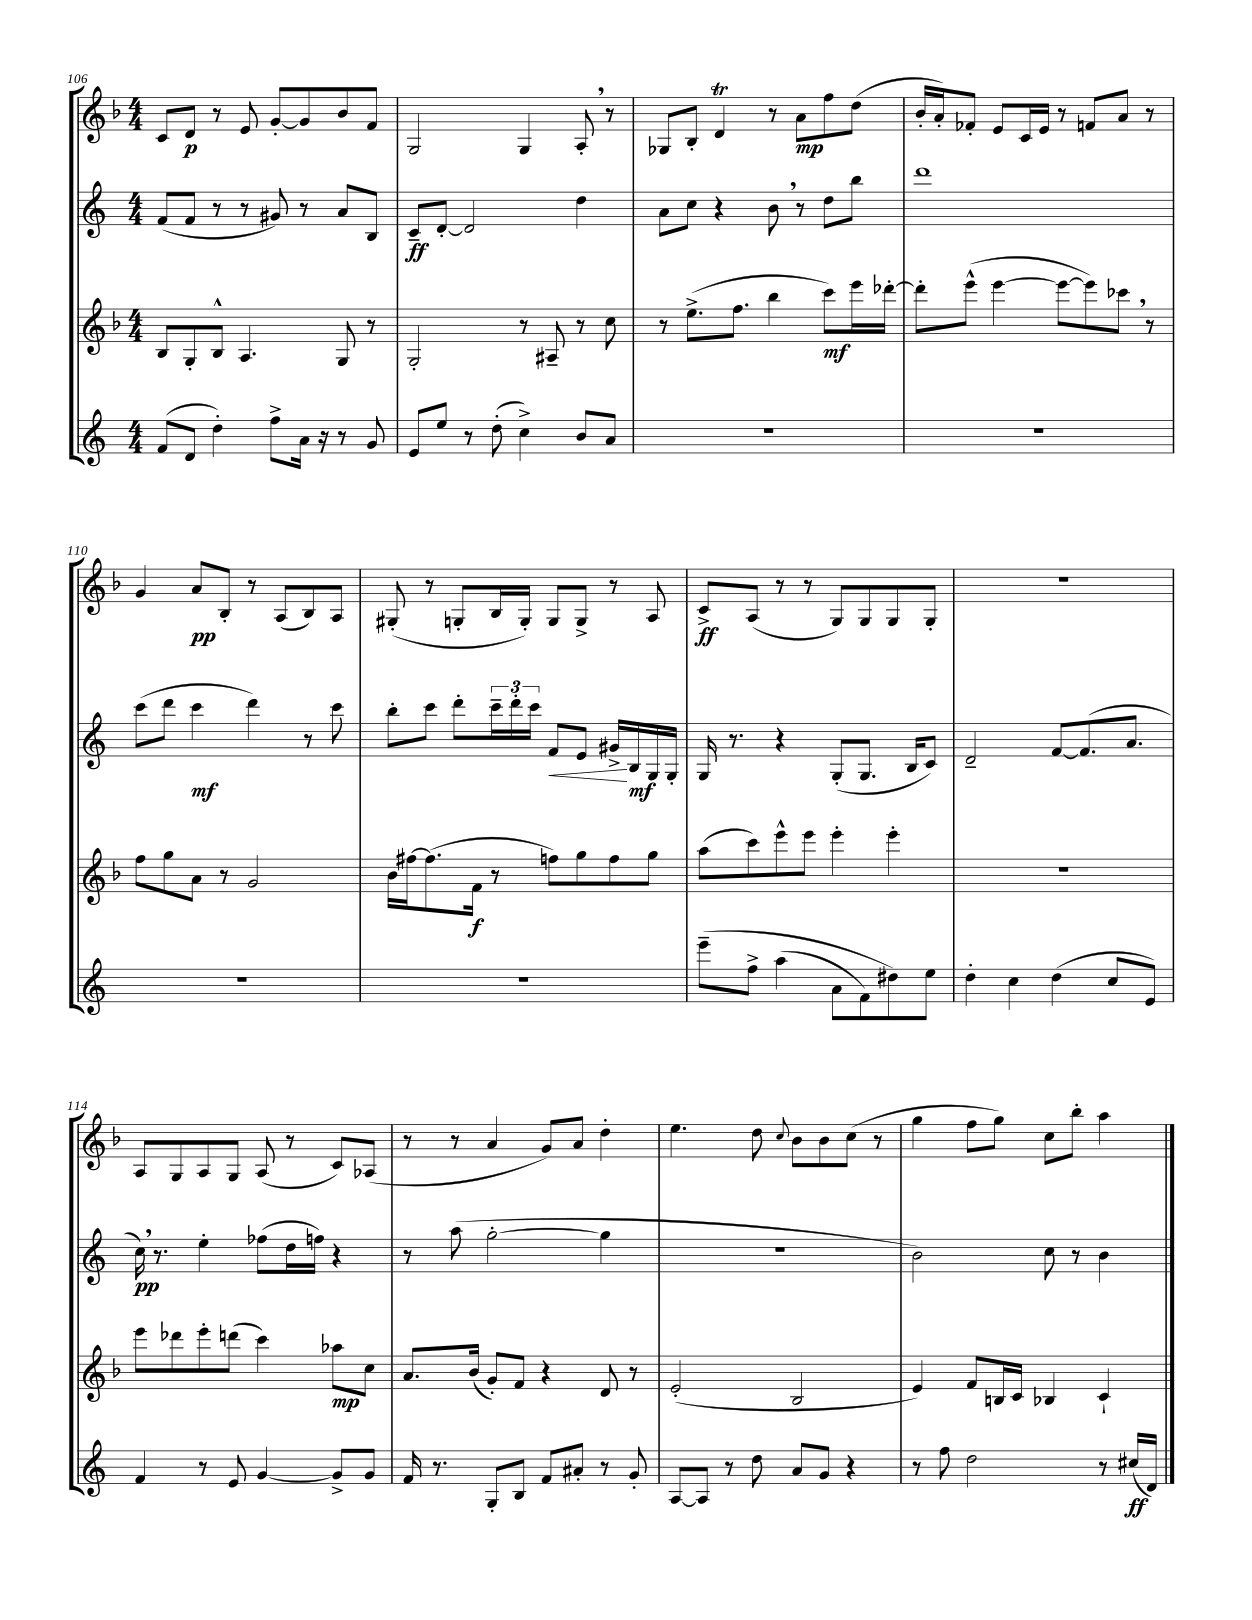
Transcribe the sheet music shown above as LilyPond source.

<<
\new StaffGroup <<
\new Staff = "s0" {
    \clef treble \key f \major \numericTimeSignature \time 4/4
    c'8 d'8\p r8 e'8 g'8~-. g'8 bes'8 f'8 |
    g2 g4 a8-. \breathe r8 |
    ges8 bes8-. d'4\trill r8 a'8\mp f''8 d''8( |
    bes'16-. a'16-.) fes'8-. e'8 c'16 e'16 r8 f'8 a'8 r8 |
    g'4 a'8\pp bes8-. r8 a8( bes8) a8 |
    gis8-.( r8 g8-. bes16 g16-.) g8 g8-> r8 a8 |
    c'8->\ff a8( r8 r8 g8) g8 g8 g8-. |
    R1 |
    a8 g8 a8 g8 a8( r8 c'8) aes8( |
    r8 r8 a'4 g'8) a'8 d''4-. |
    e''4. d''8 \appoggiatura { c''8 } bes'8 bes'8 c''8( r8 |
    g''4 f''8 g''8) c''8 bes''8-. a''4 \bar "|." |
}
\new Staff = "s1" {
    \clef treble \key c \major \numericTimeSignature \time 4/4
    f'8( f'8 r8 r8 gis'8) r8 a'8 b8 |
    c'8--\ff d'8~-. d'2 d''4 |
    a'8 c''8 r4 b'8 \breathe r8 d''8 b''8 |
    d'''1 |
    c'''8( d'''8 c'''4\mf d'''4) r8 c'''8 |
    b''8-. c'''8 d'''8-. \tuplet 3/2 { c'''16-- d'''16-. c'''16 } f'8\< e'8 gis'16->\! b16\mf g16 g16-. |
    g16 r8. r4 g8-.( g8. b16 c'8) |
    d'2-- f'8~ f'8.( a'8. |
    c''16\pp) \breathe r8. e''4-. fes''8( d''16 f''16) r4 |
    r8 a''8( g''2~-. g''4 |
    r1 |
    b'2) c''8 r8 b'4 \bar "|." |
}
\new Staff = "s2" {
    \clef treble \key f \major \numericTimeSignature \time 4/4
    bes8 g8-. bes8-^ a4. g8 r8 |
    g2-. r8 ais8-- r8 c''8 |
    r8 e''8.->( f''8. bes''4 c'''8\mf) e'''16 des'''16~-. |
    des'''8-. e'''8-^( e'''4~ e'''8~ e'''8) ces'''8 \breathe r8 |
    f''8 g''8 a'8 r8 g'2 |
    bes'16 fis''16~ fis''8.( f'16\f r8 f''8) g''8 f''8 g''8 |
    a''8( c'''8) e'''8-^ e'''8 e'''4-. e'''4-. |
    R1 |
    e'''8 des'''8 e'''8-. d'''8( c'''4) aes''8\mp c''8 |
    a'8. bes'16( g'8-.) f'8 r4 d'8 r8 |
    e'2-.( bes2 |
    e'4) f'8 b16 c'16 bes4 c'4-! \bar "|." |
}
\new Staff = "s3" {
    \clef treble \key c \major \numericTimeSignature \time 4/4
    f'8( d'8 d''4-.) f''8-> a'16 r16 r8 g'8 |
    e'8 e''8 r8 d''8-.( c''4->) b'8 a'8 |
    R1 |
    R1 |
    R1 |
    R1 |
    e'''8--\( f''8-> a''4( a'8 f'8) dis''8\) e''8 |
    d''4-. c''4 d''4( c''8 e'8) |
    f'4 r8 e'8 g'4~ g'8-> g'8 |
    f'16 r8. g8-. b8 f'8 ais'8-. r8 g'8-. |
    a8~ a8 r8 d''8 a'8 g'8 r4 |
    r8 f''8 d''2 r8 cis''16\ff( d'16) \bar "|." |
}
>>
>>
\layout { \context { \Score currentBarNumber = #106 } }
